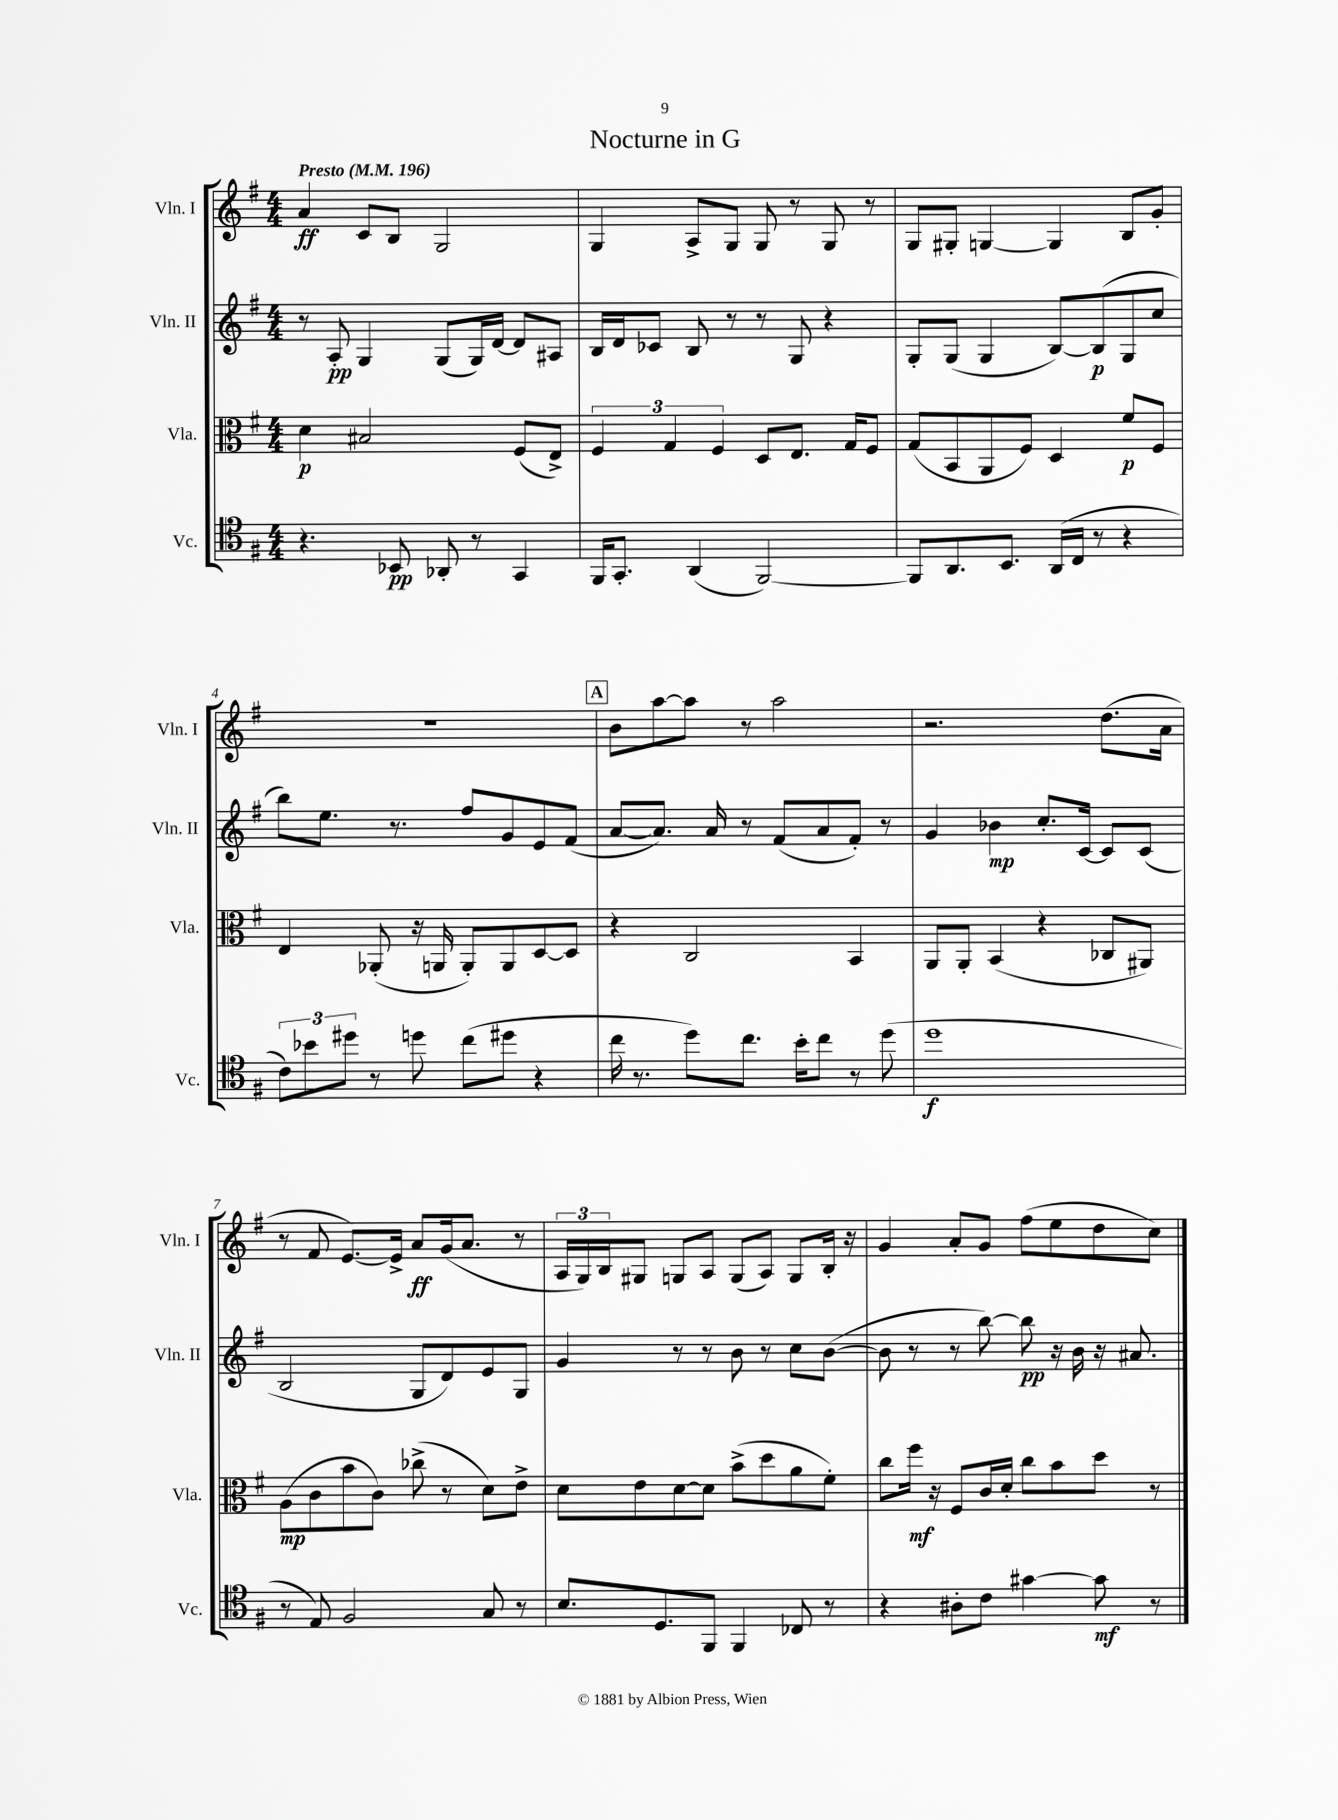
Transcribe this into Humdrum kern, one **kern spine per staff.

**kern	**dynam	**kern	**dynam	**kern	**dynam	**kern	**dynam
*part4	*part4	*part3	*part3	*part2	*part2	*part1	*part1
*staff4	*staff4	*staff3	*staff3	*staff2	*staff2	*staff1	*staff1
*I"Vc.	*	*I"Vla.	*	*I"Vln. II	*	*I"Vln. I	*
*I'Vc.	*	*I'Vla.	*	*I'Vln. II	*	*I'Vln. I	*
*clefC4	*	*clefC3	*	*clefG2	*	*clefG2	*
*k[f#]	*	*k[f#]	*	*k[f#]	*	*k[f#]	*
*M4/4	*	*M4/4	*	*M4/4	*	*M4/4	*
*MM196	*	*MM196	*	*MM196	*	*MM196	*
=1	=1	=1	=1	=1	=1	=1	=1
!	!	!	!	!	!	!LO:TX:a:B:t=Presto	!
4.r	.	4d\	p	8r	.	4a/	ff
.	.	.	.	8A'/	pp	.	.
.	.	2B#X/	.	4G/	.	8c/L	.
8BB-X/	pp	.	.	.	.	8B/J	.
8AA-X'/	.	.	.	(8G/L	.	2G/	.
8r	.	.	.	16G/L)	.	.	.
.	.	.	.	[16d/JJ	.	.	.
4GG/	.	(8F#/L	.	8d/L]	.	.	.
.	.	8E^/J)	.	8A#X/J	.	.	.
=2	=2	=2	=2	=2	=2	=2	=2
16FF#/KL	.	6F#/	.	16B/LL	.	4G/	.
8.GG'/J	.	.	.	16d/J	.	.	.
.	.	.	.	8c-X/J	.	.	.
.	.	6G/	.	.	.	.	.
(4AA/	.	.	.	8B/	.	8A^/L	.
.	.	6F#/	.	.	.	.	.
.	.	.	.	8r	.	8G/J	.
[2FF#/)	.	8D/L	.	8r	.	8G/	.
.	.	8.E/J	.	8G/	.	8r	.
.	.	.	.	4r	.	8G/	.
.	.	16G/KL	.	.	.	.	.
.	.	8F#/J	.	.	.	8r	.
=3	=3	=3	=3	=3	=3	=3	=3
8FF#/L]	.	(8G/L	.	8G'/L	.	8G/L	.
8.AA/	.	8BB/	.	(8G/J	.	8G#X'/J	.
.	.	8AA/	.	4G/	.	[4Gn/	.
8.BB/J	.	.	.	.	.	.	.
.	.	8F#/J)	.	.	.	.	.
(16AA/LL	.	4D/	.	[8B/L)	.	4G/]	.
16C/JJ	.	.	.	.	.	.	.
8r	.	.	.	(8B/]	p	.	.
4r	.	8f#/L	p	8G/	.	8B/L	.
.	.	8F#/J	.	8cc/J	.	8g'/J	.
!!LO:LB:g=z
=4	=4	=4	=4	=4	=4	=4	=4
12c\L)	.	4E/	.	8bb\L)	.	1r	.
12b-X\	.	.	.	.	.	.	.
.	.	.	.	8.ee\J	.	.	.
12dd#X\J	.	.	.	.	.	.	.
8r	.	(8AA-X'/	.	.	.	.	.
.	.	.	.	8.r	.	.	.
8ddn\	.	16r	.	.	.	.	.
.	.	16AAn/	.	.	.	.	.
(8cc\L	.	8AA'/L)	.	8ff#/L	.	.	.
8dd#X\J	.	8AA/	.	8g/	.	.	.
4r	.	[8D/	.	8e/	.	.	.
.	.	8D/J]	.	(8f#/J	.	.	.
!!LO:REH:place=s1:t=A
=5	=5	=5	=5	=5	=5	=5	=5
16cc\	.	4r	.	[8a/L	.	8b\L	.
8.r	.	.	.	.	.	.	.
.	.	.	.	8.a/J])	.	[8aa\	.
8dd\L)	.	2C/	.	.	.	8aa\J]	.
.	.	.	.	16a/	.	.	.
8.cc\J	.	.	.	8r	.	8r	.
.	.	.	.	(8f#/L	.	2aa\	.
16b'\KL	.	.	.	.	.	.	.
8cc\J	.	.	.	8a/	.	.	.
8r	.	4BB/	.	8f#'/J)	.	.	.
(8dd\	.	.	.	8r	.	.	.
=6	=6	=6	=6	=6	=6	=6	=6
1dd	f	8AA/L	.	4g/	.	2.r	.
.	.	8AA'/J	.	.	.	.	.
.	.	(4BB/	.	4b-X\	mp	.	.
.	.	4r	.	8.cc'/L	.	.	.
.	.	.	.	[16c/Jk	.	.	.
.	.	8C-X/L	.	8c/L]	.	(8.dd\L	.
.	.	8AA#X/J)	.	(8c/J	.	.	.
.	.	.	.	.	.	16a\Jk	.
!!LO:LB:g=z
=7	=7	=7	=7	=7	=7	=7	=7
8r	.	(8A\L	mp	2B/	.	8r	.
8E/)	.	8c\	.	.	.	8f#/	.
2F#/	.	8b\	.	.	.	[8.e/L)	.
.	.	8c\J)	.	.	.	.	.
.	.	.	.	.	.	16e^/Jk]	.
.	.	(8cc-X^\	.	8G/L	.	8a/L	ff
.	.	8r	.	8d/)	.	(16g/k	.
.	.	.	.	.	.	8.a/J	.
8G/	.	8d\L)	.	8e/	.	.	.
8r	.	8e^\J	.	8G/J	.	8r	.
=8	=8	=8	=8	=8	=8	=8	=8
8.B/L	.	8d\L	.	4g/	.	24A/LL	.
.	.	.	.	.	.	24G/)	.
.	.	.	.	.	.	24B/J	.
.	.	8e\	.	.	.	8G#X/J	.
8.D/	.	.	.	.	.	.	.
.	.	[8d\	.	8r	.	8Gn/L	.
8FF#/J	.	8d\J]	.	8r	.	8A/J	.
4FF#/	.	(8b^\L	.	8b\	.	(8G/L	.
.	.	8dd\	.	8r	.	8A/J)	.
8C-X/	.	8a\	.	8cc\L	.	8G/L	.
8r	.	8f#'\J)	.	([8b\J	.	16B'/Jk	.
.	.	.	.	.	.	16r	.
=9	=9	=9	=9	=9	=9	=9	=9
4r	.	8cc\L	.	8b\]	.	4g/	.
.	.	16ff#\Jk	mf	8r	.	.	.
.	.	16r	.	.	.	.	.
8A#X'\L	.	8F#/L	.	8r	.	8a'/L	.
8c\J	.	16c/L	.	[8bb\)	.	8g/J	.
.	.	16d'/JJ	.	.	.	.	.
[4g#X\	.	8cc\L	.	8bb\]	pp	(8ff#\L	.
.	.	8b\	.	16r	.	8ee\	.
.	.	.	.	16b\	.	.	.
8g#\]	mf	8dd\J	.	16r	.	8dd\	.
.	.	.	.	8.a#X/	.	.	.
8r	.	8r	.	.	.	8cc\J)	.
==	==	==	==	==	==	==	==
*-	*-	*-	*-	*-	*-	*-	*-
